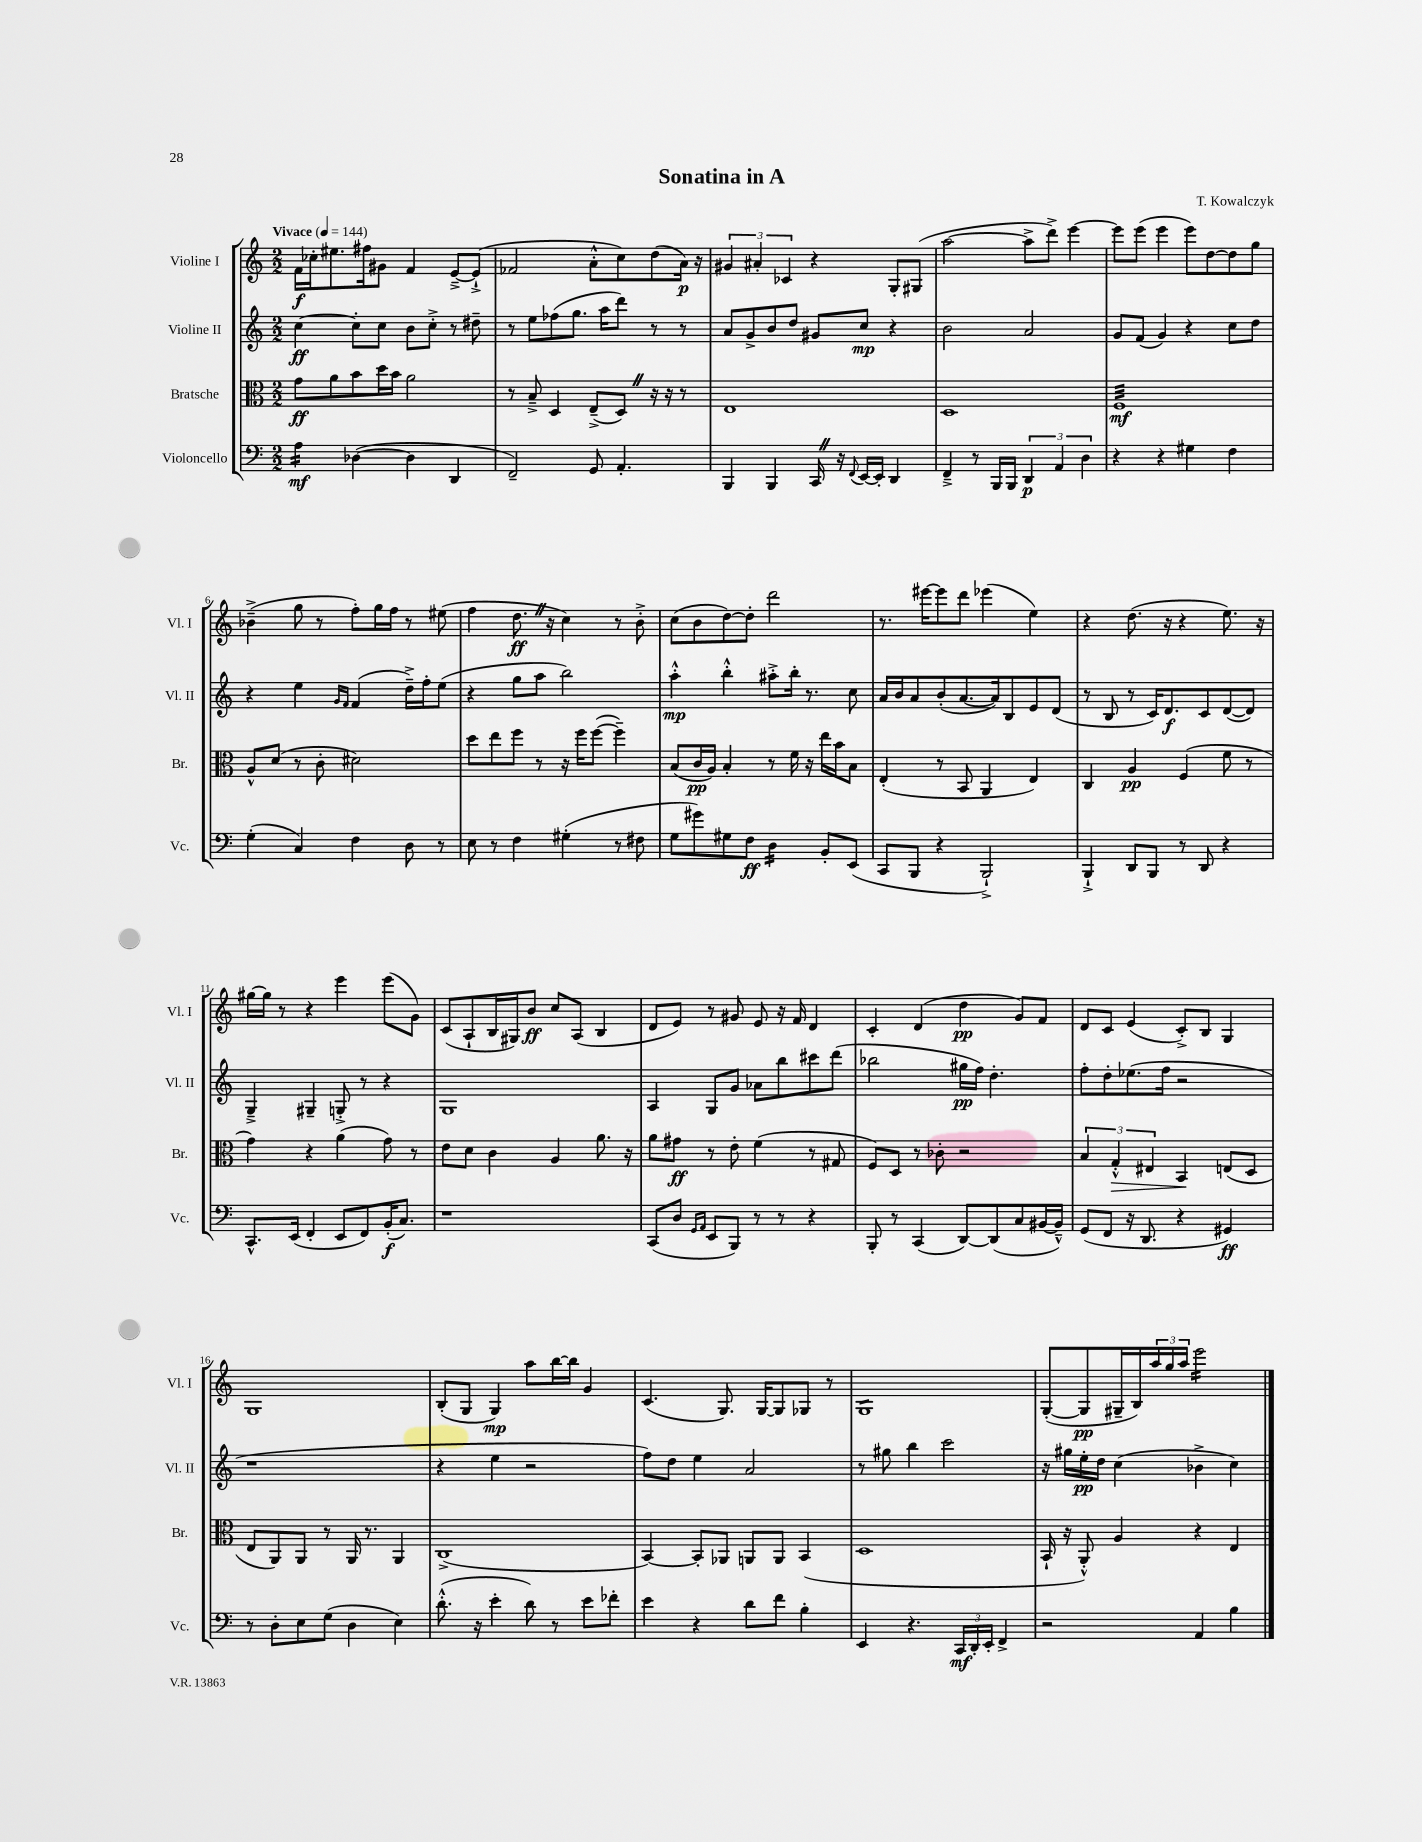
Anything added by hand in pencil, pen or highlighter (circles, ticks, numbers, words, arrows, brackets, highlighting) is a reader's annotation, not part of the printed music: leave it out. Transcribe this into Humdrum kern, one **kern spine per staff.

**kern	**kern	**kern	**kern
*staff4	*staff3	*staff2	*staff1
*clefF4	*clefC3	*clefG2	*clefG2
*k[]	*k[]	*k[]	*k[]
*M2/2	*M2/2	*M2/2	*M2/2
*MM144	*MM144	*MM144	*MM144
4A\	8g\L	[4cc\	16f\LL
.	.	.	16cc-'\J
.	8a\	.	8.ee#\
([4D-\	8b\	8cc'\]L	.
.	.	.	16ff#\k
.	16dd\L	8cc\J	8g#\J
.	16b\JJ	.	.
4D-\]	2a\	8b\L	4f/
.	.	8cc'^\J	.
4DD/	.	8r	[8e~^/L
.	.	8dd#~\	(8e`^/]J
=	=	=	=
2FF~/)	8r	8r	2f-/
.	8B~^/	8ee\L	.
.	4D/	(8ff-\	.
.	.	8.gg\J	.
8GG/	(8E~^/L	.	8a'^^\L
.	.	16aa\LK	.
4.AA'/	8D/J)	8ddd\J)	8cc\)
.	16r	8r	(8dd\
.	16r	.	.
.	8r	8r	16a\Jk)
.	.	.	16r
=	=	=	=
4BBB/	1E	8a/L	6g#/
.	.	8g^/	.
.	.	.	6a#'/
4BBB/	.	8b/	.
.	.	.	6c-/
.	.	8dd/J	.
16CC/	.	8g#/L	4r
16r	.	.	.
8qqFF/	.	.	.
[16EE/LL	.	8cc/J	.
16EE'/]JJ	.	.	.
4DD/	.	4r	8G'/L
.	.	.	(8G#/J
=	=	=	=
4FF~^/	1D	2b\	[2aa\
8r	.	.	.
16BBB/LL	.	.	.
16BBB/JJ	.	.	.
6DD/	.	2a/	8aa^\]L
.	.	.	8ddd^\J)
6AA/	.	.	.
.	.	.	[4eee\
6D\	.	.	.
=	=	=	=
4r	1F	8g/L	8eee\]L
.	.	(8f/J	(8eee\J
4r	.	4g/)	4eee\
4G#\	.	4r	8eee\L)
.	.	.	[8dd\
4F\	.	8cc\L	8dd\]
.	.	8dd\J	8gg\J
=	=	=	=
(4G'\	8A^^/L	4r	(4b-~^\
.	(8d/J	.	.
4C/)	8r	4ee\	8gg\
.	8c'\	.	8r
.	.	16qqg/LL	.
.	.	16qqf/JJ	.
4F\	2d#\)	(4f/	8ff'\L)
.	.	.	16gg\L
.	.	.	16ff\JJ
8D\	.	16dd~^\LL)	8r
.	.	16ff'\J	.
8r	.	(8ee\J	(8ee#\
=	=	=	=
8E\	8dd\L	4r	4ff\
8r	8ee\	.	.
4F\	8ff\J	8gg\L	8.dd\
.	8r	8aa\J	.
.	.	.	16r
(4G#'\	16r	2bb\)	4cc\)
.	16ff\LK	.	.
.	([8ff\J	.	.
8r	4ff~\])	.	8r
8F#\	.	.	8b'^\
=	=	=	=
8G\L	(8B/L	4aa'^^\	(8cc\L
8g#\)	16c/L	.	8b\
.	16A/JJ)	.	.
8G#\	4B'/	4bb'^^\	[8dd\)
8F\J	.	.	8dd'\]J
4D\	8r	8aa#'^\L	2ddd\
.	16f\	16bb'\Jk	.
.	16r	8.r	.
8BB'/L	16ee\LL	.	.
.	16b\J	.	.
(8EE/J	8B\J	8cc\	.
=	=	=	=
8CC/L	(4E'/	16a/LL	8.r
.	.	16b/J	.
8BBB/J	.	8a/	.
.	.	.	[16eee#\LK
4r	8r	(8b'/	8eee#\]
.	8BB/	[8.a/	8ddd\J
2BBB`^/)	4AA/	.	(4eee-\
.	.	16a/]k)	.
.	.	8B/	.
.	4E/)	8e/	4ee\)
.	.	(8d/J	.
=	=	=	=
4BBB`^/	4C/	8r	4r
.	.	8B/	.
8DD/L	4A/	8r	(8.dd\
8BBB/J	.	16c/LK)	.
.	.	8.d/	16r
8r	(4F/	.	4r
8DD/	.	8c/	.
4r	8f\	([8d/	8.ee\)
.	8r	8d/]J)	.
.	.	.	16r
=	=	=	=
8.CC^^/L	4g\)	4G~^/	[16gg#\LL
.	.	.	16gg#\]JJ
.	.	.	8r
(16EE/Jk	.	.	.
4FF'/	4r	4G#~/	4r
8EE/L	(4a\	8G'^/	4eee\
8FF/)	.	8r	.
(16BB'/K	8g\)	4r	(8eee\L
8.C/J)	.	.	.
.	8r	.	8g\J)
=	=	=	=
1r	8e\L	1G	(8c/L
.	8d\J	.	8A`/
.	4c\	.	16B/L
.	.	.	16G#/J)
.	.	.	8b/J
.	4A/	.	8cc/L
.	.	.	(8A/J
.	8.a\	.	4B/
.	16r	.	.
=	=	=	=
(8CC/L	8a\L	4A/	8d/L
8D/J	8g#\J	.	8e/J)
16qqGG/LL	.	.	.
16qqAA/JJ	.	.	.
8EE/L	8r	8G/L	8r
8BBB/J)	8e'\	8g/J	8g#/
8r	(4f\	8a-\L	8e/
8r	.	8bb\	16r
.	.	.	16f/
4r	8r	8ccc#\	4d/
.	8G#/	(8ddd\J	.
=	=	=	=
8BBB'/	8F/L)	2bb-\	4c'/
8r	8D/J	.	.
(4CC/	8r	.	(4d/
.	8c-'\	.	.
[8DD/L)	2r	16gg#\LL	4dd\
.	.	16ff\JJ)	.
(8DD/]	.	4.dd'\	.
8C/	.	.	8g/L)
[16BB#/L	.	.	8f/J
16BB#~^^/]JJ)	.	.	.
=	=	=	=
(8GG/L	6B/	8ff'\L	8d/L
8FF/J	.	8dd'\	8c/J
.	6G'^^/	.	.
16r	.	(8.ee-\	(4e/
8.DD/	.	.	.
.	6E#/	.	.
.	.	16ff\Jk	.
4r	4BB/	2r	8c'^/L)
.	.	.	8B/J
4GG#/)	(8E/L	.	4G/
.	8D/J	.	.
=	=	=	=
8r	8E/L	1r	1G
8D'\L	8AA/)	.	.
8E\	8AA/J	.	.
(8G\J	8r	.	.
4D\	16AA/	.	.
.	8.r	.	.
4E\)	4AA/	.	.
=	=	=	=
(8.d'^^\	(1C^	4r	(8B'/L
.	.	.	8G/J
16r	.	.	.
4e'\	.	4ee\	4G/)
8d\)	.	2r	8aa\L
8r	.	.	[16bb\L
.	.	.	16bb\]JJ
8e\L	.	.	4g/
8f-'\J	.	.	.
=	=	=	=
4e\	[4BB/)	8ff\L)	(4.c/
.	.	8dd\J	.
4r	8BB'/]L	4ee\	.
.	8AA-/J	.	8.G/)
8d\L	8AA/L	2a/	.
.	.	.	[16G/LK
8f\J	8AA/J	.	8G/]
4B'\	(4BB/	.	8G-/J
.	.	.	8r
=	=	=	=
4EE/	1D	8r	1G
.	.	8gg#\	.
4.r	.	4bb\	.
.	.	2ccc\	.
24CC/LL	.	.	.
24DD'/	.	.	.
24EE'/JJ	.	.	.
4FF^/	.	.	.
=	=	=	=
2r	16BB`/	16r	([8G'/L
.	16r	16gg#\LL	.
.	8AA'^^/)	16ee'\	8G/]
.	.	16dd\JJ	.
.	4A/	(4cc\	16G#~/L
.	.	.	16B/)
.	.	.	24aa/
.	.	.	24gg/
.	.	.	24aa/JJ
4AA/	4r	4b-^\	2eee\
4B\	4E/	4cc\)	.
==	==	==	==
*-	*-	*-	*-
